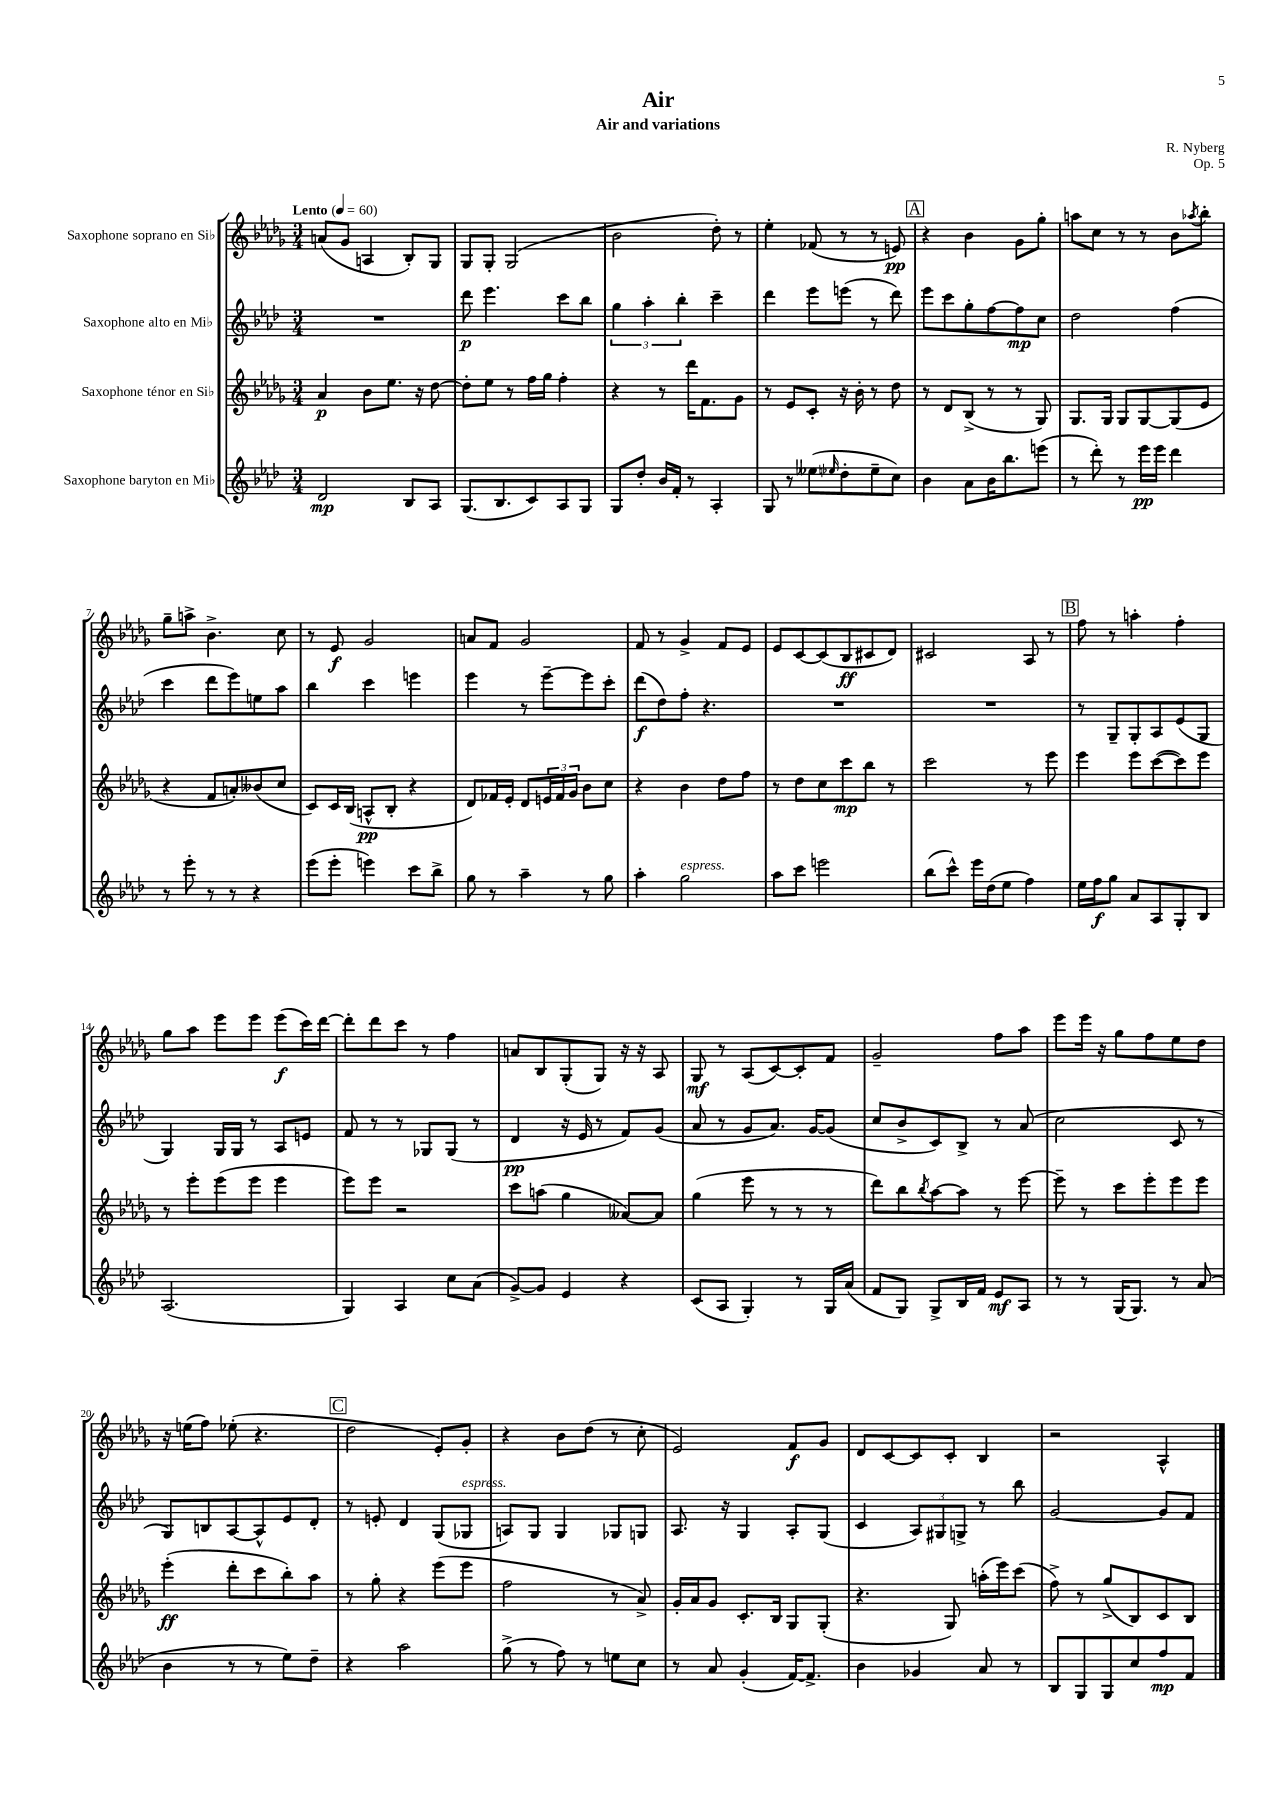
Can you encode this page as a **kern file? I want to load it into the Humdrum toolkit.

**kern	**dynam	**kern	**dynam	**kern	**dynam	**kern	**dynam
*part4	*part4	*part3	*part3	*part2	*part2	*part1	*part1
*staff4	*staff4	*staff3	*staff3	*staff2	*staff2	*staff1	*staff1
*I"Saxophone baryton en Mi♭	*	*I"Saxophone ténor en Si♭	*	*I"Saxophone alto en Mi♭	*	*I"Saxophone soprano en Si♭	*
*clefG2	*	*clefG2	*	*clefG2	*	*clefG2	*
*k[b-e-a-d-]	*	*k[b-e-a-d-g-]	*	*k[b-e-a-d-]	*	*k[b-e-a-d-g-]	*
*M3/4	*	*M3/4	*	*M3/4	*	*M3/4	*
*MM60	*	*MM60	*	*MM60	*	*MM60	*
=1	=1	=1	=1	=1	=1	=1	=1
!	!	!	!	!	!	!LO:TX:a:B:t=Lento	!
2d-/	mp	4a-/	p	2.r	.	(8an/L	.
.	.	.	.	.	.	8g-/J	.
.	.	8b-\L	.	.	.	4An/	.
.	.	8.ee-\J	.	.	.	.	.
8B-/L	.	.	.	.	.	8B-'/L)	.
.	.	16r	.	.	.	.	.
8A-/J	.	[8dd-\	.	.	.	8G-/J	.
=2	=2	=2	=2	=2	=2	=2	=2
(8.G/L	.	8dd-'\L]	.	8ddd-\	p	8G-/L	.
.	.	8ee-\J	.	4.eee-\	.	8G-'/J	.
8.B-/	.	.	.	.	.	.	.
.	.	8r	.	.	.	(2G-/	.
8c/)	.	16ff\LL	.	.	.	.	.
.	.	16gg-\JJ	.	.	.	.	.
8A-/	.	4ff'\	.	8ccc\L	.	.	.
8G/J	.	.	.	8bb-\J	.	.	.
=3	=3	=3	=3	=3	=3	=3	=3
8G/L	.	4r	.	6gg\	.	2b-\	.
8dd-'/J	.	.	.	.	.	.	.
.	.	.	.	6aa-'\	.	.	.
16b-/LL	.	8r	.	.	.	.	.
16f'/JJ	.	.	.	.	.	.	.
.	.	.	.	6bb-'\	.	.	.
8r	.	16ddd-\KL	.	.	.	.	.
.	.	8.f\	.	.	.	.	.
4A-'/	.	.	.	4ccc~\	.	8dd-'\)	.
.	.	8g-\J	.	.	.	8r	.
=4	=4	=4	=4	=4	=4	=4	=4
8G/	.	8r	.	4ddd-\	.	4ee-'\	.
8r	.	8e-/L	.	.	.	.	.
(8ee--X\L	.	8c'/J	.	8eee-\L	.	(8f-X/	.
16qqee-X/	.	.	.	.	.	.	.
8dd-'\	.	16r	.	(8eeen\J	.	8r	.
.	.	16b-'\	.	.	.	.	.
8ee-~\	.	8r	.	8r	.	8r	.
8cc\J)	.	8dd-\	.	8ddd-\)	.	8en/)	pp
!!LO:REH:place=s1:t=A
=5	=5	=5	=5	=5	=5	=5	=5
4b-\	.	8r	.	8eee-\L	.	4r	.
.	.	8d-/L	.	8ccc\	.	.	.
8a-\L	.	(8B-^/J	.	8gg'\	.	4b-\	.
16b-\K	.	8r	.	[8ff\	.	.	.
8.bb-\	.	.	.	.	.	.	.
.	.	8r	.	8ff\]	mp	8g-\L	.
(8eeen\J	.	8G-/)	.	8cc\J	.	8gg-'\J	.
=6	=6	=6	=6	=6	=6	=6	=6
8r	.	8.G-/L	.	2dd-\	.	8aan\L	.
8ddd-'\)	.	.	.	.	.	8cc\J	.
.	.	16G-/Jk	.	.	.	.	.
8r	.	8G-/L	.	.	.	8r	.
16eee-\LL	pp	[8G-/	.	.	.	8r	.
16eee-\JJ	.	.	.	.	.	.	.
4ddd-\	.	(8G-/]	.	(4ff\	.	8b-\L	.
.	.	.	.	.	.	8qaa-X/	.
.	.	8e-/J	.	.	.	8bb-'\J	.
!!LO:LB:g=z
=7	=7	=7	=7	=7	=7	=7	=7
8r	.	4r	.	4ccc\	.	8gg-~\L	.
8eee-'\	.	.	.	.	.	8aan^\J	.
8r	.	8f/L	.	8ddd-\L	.	4.b-^\	.
8r	.	8an'/)	.	8eee-\)	.	.	.
4r	.	(8b--X/	.	8een\	.	.	.
.	.	8cc/J	.	8aa-\J	.	8cc\	.
=8	=8	=8	=8	=8	=8	=8	=8
(8eee-\L	.	8c/L)	.	4bb-\	.	8r	.
8eee-'\J	.	16c/L	.	.	.	8e-/	f
.	.	(16B-/JJ	.	.	.	.	.
4eeen\)	.	8An^^/L	pp	4ccc\	.	2g-/	.
.	.	8B-'/J	.	.	.	.	.
8ccc\L	.	4r	.	4eeen\	.	.	.
8bb-^\J	.	.	.	.	.	.	.
=9	=9	=9	=9	=9	=9	=9	=9
8gg\	.	8d-/L)	.	4eee-\	.	8an/L	.
8r	.	16f-X/L	.	.	.	8f/J	.
.	.	16e-'/JJ	.	.	.	.	.
4aa-~\	.	8d-/L	.	8r	.	2g-/	.
.	.	24en/L	.	[8eee-~\L	.	.	.
.	.	24f-/	.	.	.	.	.
.	.	24g-/JJ	.	.	.	.	.
8r	.	8b-\L	.	8eee-\]	.	.	.
8gg\	.	8cc\J	.	8ccc'\J	.	.	.
=10	=10	=10	=10	=10	=10	=10	=10
4aa-'\	.	4r	.	(8ddd-\L	f	8f/	.
.	.	.	.	8dd-\)	.	8r	.
!LO:TX:a:i:t=espress.	!	!	!	!	!	!	!
2gg\	.	4b-\	.	8ff'\J	.	4g-^/	.
.	.	.	.	4.r	.	.	.
.	.	8dd-\L	.	.	.	8f/L	.
.	.	8ff\J	.	.	.	8e-/J	.
=11	=11	=11	=11	=11	=11	=11	=11
8aa-\L	.	8r	.	2.r	.	8e-/L	.
8ccc\J	.	8dd-\L	.	.	.	[8c/	.
2eeen\	.	8cc\	.	.	.	(8c/]	.
.	.	8ccc\	mp	.	.	8B-/	ff
.	.	8bb-\J	.	.	.	8c#X/	.
.	.	8r	.	.	.	8d-/J)	.
=12	=12	=12	=12	=12	=12	=12	=12
(8bb-\L	.	2ccc\	.	2.r	.	2c#X/	.
8ccc^^\J)	.	.	.	.	.	.	.
16eee-\LL	.	.	.	.	.	.	.
(16dd-\J	.	.	.	.	.	.	.
8ee-\J	.	.	.	.	.	.	.
4ff\)	.	8r	.	.	.	8A-/	.
.	.	8eee-\	.	.	.	8r	.
!!LO:REH:place=s1:t=B
=13	=13	=13	=13	=13	=13	=13	=13
16ee-\LL	.	4eee-\	.	8r	.	8ff\	.
16ff\J	f	.	.	.	.	.	.
8gg\J	.	.	.	8G~/L	.	8r	.
8a-/L	.	8eee-\L	.	8G'/	.	4aan'\	.
8A-/	.	([8ccc\	.	8A-/	.	.	.
8G'/	.	8ccc\])	.	(8e-/	.	4ff'\	.
8B-/J	.	8eee-\J	.	8G/J	.	.	.
!!LO:LB:g=z
=14	=14	=14	=14	=14	=14	=14	=14
(2.A-/	.	8r	.	4G/)	.	8gg-\L	.
.	.	8eee-'\L	.	.	.	8aa-\J	.
.	.	(8eee-\	.	16G/LL	.	8eee-\L	.
.	.	.	.	16G/JJ	.	.	.
.	.	8eee-\J	.	8r	.	8eee-\J	.
.	.	4eee-\	.	8A-/L	.	(8eee-\L	f
.	.	.	.	8en/J	.	16ccc\L)	.
.	.	.	.	.	.	[16ddd-\JJ	.
=15	=15	=15	=15	=15	=15	=15	=15
4G/)	.	8eee-\L)	.	8f/	.	8ddd-'\L]	.
.	.	8eee-\J	.	8r	.	8ddd-\	.
4A-/	.	2r	.	8r	.	8ccc\J	.
.	.	.	.	8G-X/L	.	8r	.
8cc\L	.	.	.	(8G-/J	.	4ff\	.
(8a-\J	.	.	.	8r	.	.	.
=16	=16	=16	=16	=16	=16	=16	=16
[8g^/L)	.	8ccc\L	.	4d-/	pp	8an/L	.
8g/J]	.	(8aan\J	.	.	.	8B-/	.
4e-/	.	4gg-\	.	16r	.	(8G-'/	.
.	.	.	.	16e-/	.	.	.
.	.	.	.	8r	.	8G-/J)	.
4r	.	[8a--X/L)	.	8f/L)	.	16r	.
.	.	.	.	.	.	16r	.
.	.	8a--/J]	.	(8g/J	.	8A-/	.
=17	=17	=17	=17	=17	=17	=17	=17
(8c/L	.	(4gg-\	.	8a-/	.	8G-/	mf
8A-/J	.	.	.	8r	.	8r	.
4G'/)	.	8eee-\	.	8g/L	.	(8A-/L	.
.	.	8r	.	8.a-/J)	.	[8c/)	.
8r	.	8r	.	.	.	8c'/]	.
.	.	.	.	[16g/KL	.	.	.
16G/LL	.	8r	.	(8g/J]	.	8f/J	.
(16a-/JJ	.	.	.	.	.	.	.
=18	=18	=18	=18	=18	=18	=18	=18
8f/L	.	8ddd-\L)	.	8cc/L	.	2g-~/	.
8G/J)	.	8bb-\	.	8b-^/	.	.	.
.	.	8qbb-/	.	.	.	.	.
8G^/L	.	[8aa-\	.	8c/)	.	.	.
16B-/L	.	8aa-\J]	.	8B-^/J	.	.	.
16f/JJ	.	.	.	.	.	.	.
8e-/L	mf	8r	.	8r	.	8ff\L	.
8A-/J	.	[8eee-\	.	(8a-/	.	8aa-\J	.
=19	=19	=19	=19	=19	=19	=19	=19
8r	.	8eee-~\]	.	2cc\	.	8eee-\L	.
8r	.	8r	.	.	.	16eee-\Jk	.
.	.	.	.	.	.	16r	.
(16G/KL	.	8ccc\L	.	.	.	8gg-\L	.
8.G/J)	.	.	.	.	.	.	.
.	.	8eee-'\	.	.	.	8ff\	.
8r	.	8eee-\	.	8c/	.	8ee-\	.
(8a-/	.	8eee-\J	.	8r	.	8dd-\J	.
!!LO:LB:g=z
=20	=20	=20	=20	=20	=20	=20	=20
4b-\	.	(4eee-'\	ff	8G/L)	.	16r	.
.	.	.	.	.	.	(16een\KL	.
.	.	.	.	8Bn/	.	8ff\J)	.
8r	.	8ddd-'\L	.	[8A-/	.	(8ee-X'\	.
8r	.	8ccc\	.	8A-^^/]	.	4.r	.
8ee-\L)	.	8bb-'\)	.	8e-/	.	.	.
8dd-~\J	.	8aa-\J	.	8d-'/J	.	.	.
!!LO:REH:place=s1:t=C
=21	=21	=21	=21	=21	=21	=21	=21
4r	.	8r	.	8r	.	2dd-\	.
.	.	8gg-'\	.	8en'/	.	.	.
2aa-\	.	4r	.	4d-/	.	.	.
.	.	(8eee-\L	.	(8G/L	.	8e-'/L)	.
!	!	!	!	!LO:TX:a:i:t=espress.	!	!	!
.	.	8eee-\J	.	8G-X/J	.	8g-'/J	.
=22	=22	=22	=22	=22	=22	=22	=22
(8gg^\	.	2ff\	.	8An/L)	.	4r	.
8r	.	.	.	8G/J	.	.	.
8ff\)	.	.	.	4G/	.	8b-\L	.
8r	.	.	.	.	.	(8dd-\J	.
8een\L	.	8r	.	8G-X/L	.	8r	.
8cc\J	.	8a-^/)	.	8Gn/J	.	8cc'\	.
=23	=23	=23	=23	=23	=23	=23	=23
8r	.	16g-'/LL	.	8.A-/	.	2e-/)	.
.	.	16a-/J	.	.	.	.	.
8a-/	.	8g-/J	.	.	.	.	.
.	.	.	.	16r	.	.	.
(4g'/	.	8.c'/L	.	4G/	.	.	.
.	.	16B-/Jk	.	.	.	.	.
[16f/KL)	.	8G-/L	.	8A-'/L	.	8f/L	f
8.f^/J]	.	.	.	.	.	.	.
.	.	(8G-'/J	.	(8G/J	.	8g-/J	.
=24	=24	=24	=24	=24	=24	=24	=24
4b-\	.	4.r	.	4c/	.	8d-/L	.
.	.	.	.	.	.	[8c/	.
4g-X/	.	.	.	12A-/L)	.	8c/]	.
.	.	.	.	12G#X/	.	.	.
.	.	8G-/)	.	.	.	8c'/J	.
.	.	.	.	12Gn^/J	.	.	.
8a-/	.	(16aan'\LL	.	8r	.	4B-/	.
.	.	16eee-\J)	.	.	.	.	.
8r	.	(8ccc\J	.	8bb-\	.	.	.
=25	=25	=25	=25	=25	=25	=25	=25
8B-/L	.	8ff^\)	.	[2g/	.	2r	.
8G/	.	8r	.	.	.	.	.
8G/	.	(8gg-^/L	.	.	.	.	.
8cc/	.	8B-/)	.	.	.	.	.
8ff/	mp	8c/	.	8g/L]	.	4A-^^/	.
8f/J	.	8B-/J	.	8f/J	.	.	.
==	==	==	==	==	==	==	==
*-	*-	*-	*-	*-	*-	*-	*-
